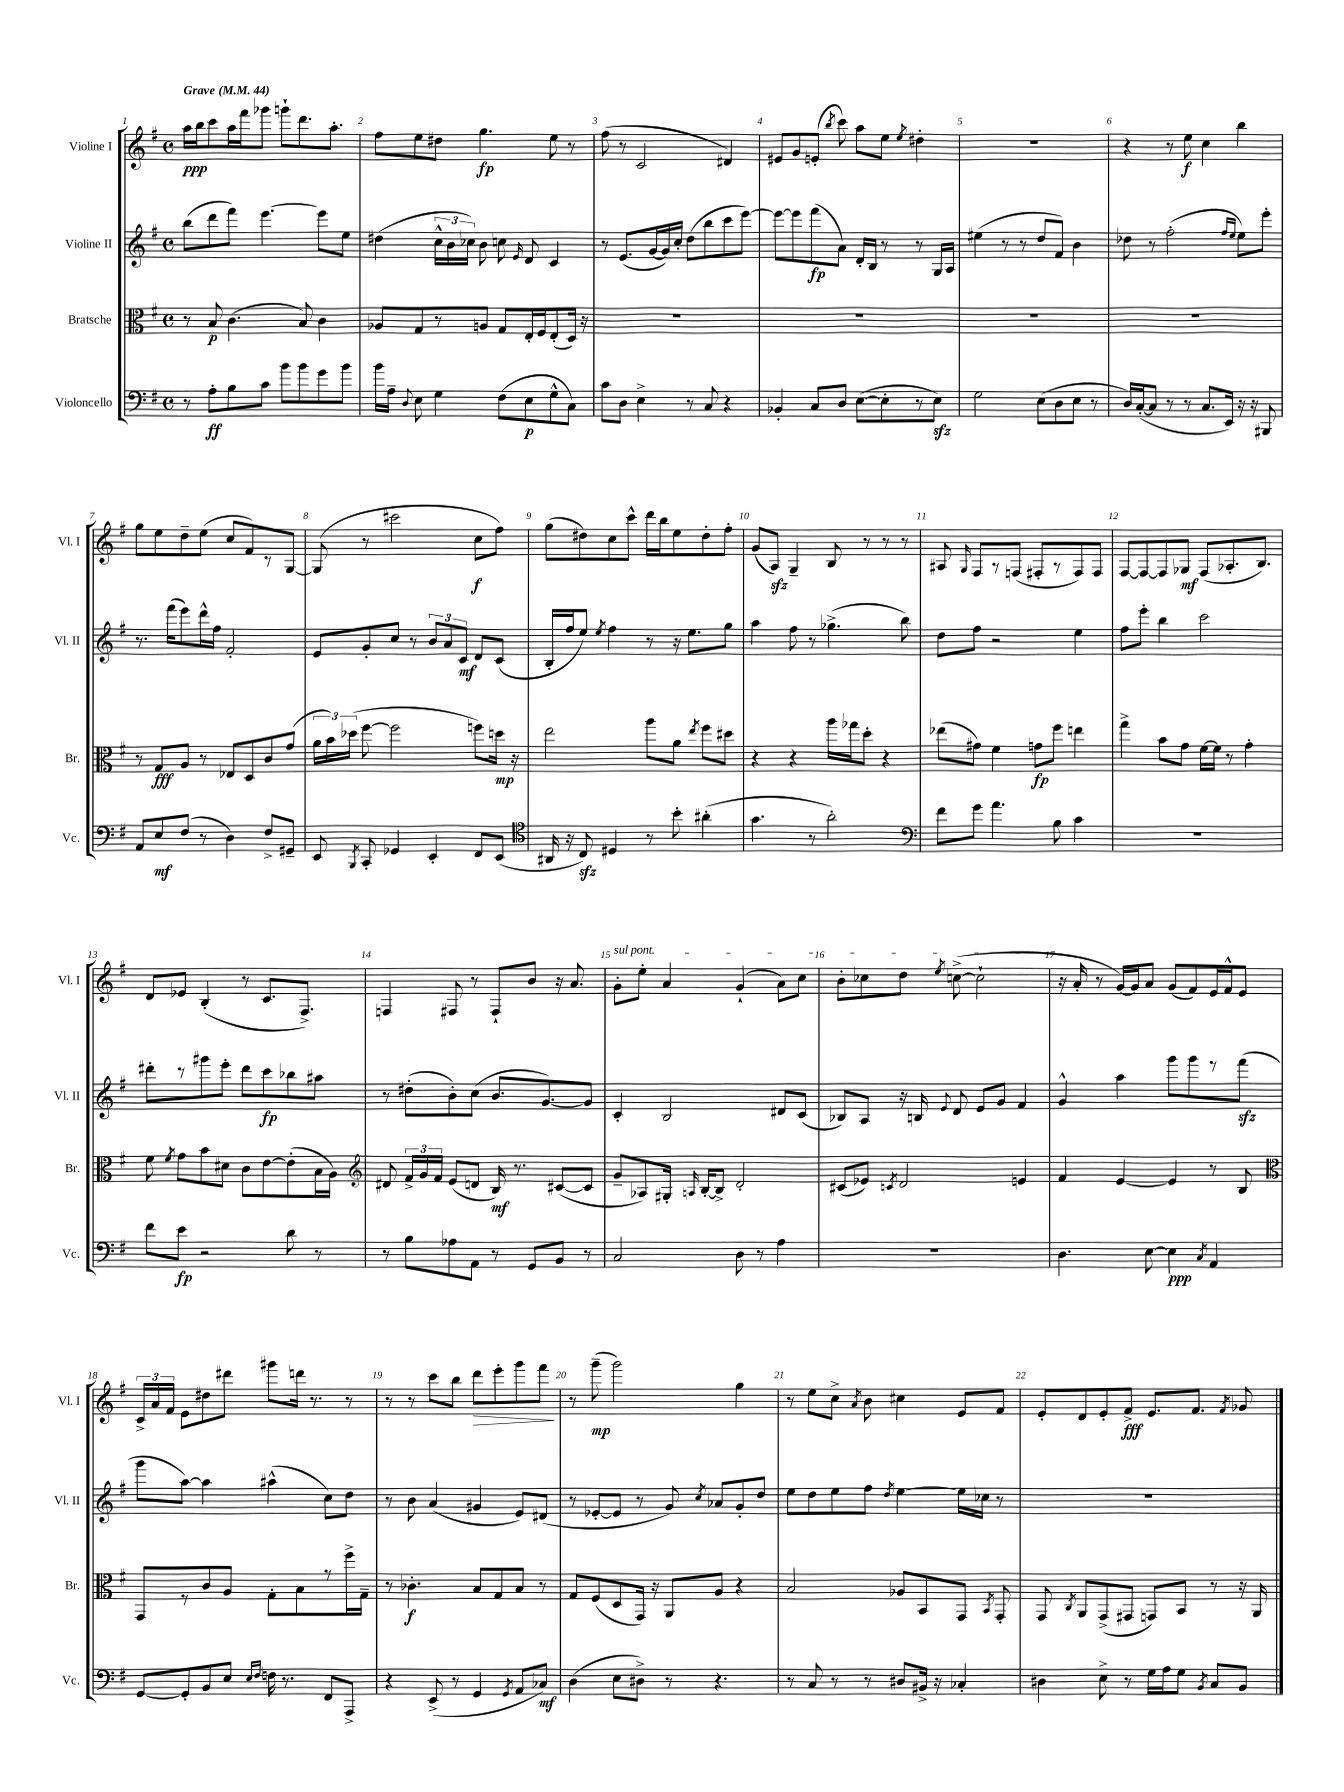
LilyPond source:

<<
\new StaffGroup <<
\new Staff = "s0" \with { instrumentName = "Violine I" shortInstrumentName = "Vl. I" } {
    \clef treble \key g \major \defaultTimeSignature \time 4/4 \tempo "Grave" 4 = 44
    \autoBeamOff a''16[\ppp b''16 c'''8 a''16 fis'''16 ges'''8] g'''8[-! d'''8. a''8.]-. |
    fis''8[ e''8 dis''8] g''4.\fp e''8 r8 |
    fis''8( r8 c'2 dis'4) |
    eis'8[ g'8 e'8]-.( \acciaccatura { b''8 } c'''8) a''8[ e''8] \acciaccatura { e''8 } dis''4-. |
    R1 |
    r4 r8 e''8\f c''4 b''4 |
    g''8[ e''8 d''8-- e''8]( c''8[ fis'8) r8 g8]~ |
    g8( r8 cis'''2 c''8[\f fis''8]) |
    g''8[( dis''8) c''8 c'''8]-^ d'''16[ b''16 e''8 dis''8-. fis''8]-. |
    g'8[( a8]\sfz) g4-- b8 r8 r8 r8 |
    ais8 \grace { g16 } fis8[ r8 f8]( fis8[-. r8 fis8) fis8] |
    fis8[~ fis8~ fis8 ges8]\mf fis8[( aes8.-. b8.]) |
    d'8[ ees'8] b4-.( r8 c'8.[ fis8.]->) |
    f4 fis8 r8 fis8[-! b'8] r16 a'8. |
    \once \override TextSpanner.bound-details.left.text = \markup { \italic "sul pont." } g'8[-.\startTextSpan e''8]-. a'4 g'4-!( a'8[) c''8] |
    b'8[-. ces''8 d''8] \acciaccatura { e''8 } c''8~->( c''2-!\stopTextSpan |
    r16 a'16-. r8 g'16[~) g'16 a'8] g'8[( fis'8) e'16 fis'16-^ e'8] |
    \tuplet 3/2 { c'16[-> a'16 fis'16] } e'8[ dis''8 dis'''8] gis'''8[ d'''16] r8. r8 |
    r8 r8 c'''8[ b''8] d'''8[\> e'''8-. g'''8 fis'''8]\! |
    r8 g'''8--\mp( g'''2) g''4 |
    r8 e''8[ c''8]-> \acciaccatura { a'8 } b'8 cis''4 e'8[ fis'8] |
    e'8[-. d'8 e'8-. fis'8]->\fff e'8.[ fis'8.] \acciaccatura { fis'8 } ges'8 \bar "|." |
}
\new Staff = "s1" \with { instrumentName = "Violine II" shortInstrumentName = "Vl. II" } {
    \clef treble \key g \major \defaultTimeSignature \time 4/4
    \autoBeamOff b''8[( d'''8 fis'''8]) e'''4.~ e'''8[ e''8] |
    dis''4( \tuplet 3/2 { c''16[-^ b'16 ces''16]) } b'8 c''8 \grace { e'16 } d'8 c'4 |
    r8 e'8.[( g'16~ g'16) c''16]-. d''8[( b''8 c'''8 e'''8]~) |
    e'''8[~ e'''8 fis'''8\fp( a'8]) d'16[-. b16] r8 r8 g16[ a16] |
    eis''4( r8 r8 d''8[ fis'8]) b'4 |
    des''8 r8 fis''2-.( \grace { fis''16[ e''16] } e''8[) e'''8]-. |
    r8. fis'''16[( e'''8) d'''16-^ fis''16] fis'2-. |
    e'8[ g'8-. c''8] r8 \tuplet 3/2 { b'8[ a'8 c'8]\mf } d'8[ c'8]( |
    b16[-. fis''16 e''8]) \acciaccatura { e''8 } fis''4 r8 r16 e''8.[ g''8] |
    a''4 fis''8 r8 ges''4.->( b''8) |
    d''8[ fis''8] r2 e''4 |
    fis''8[ e'''8]-. b''4 c'''2 |
    dis'''8[-. r8 gis'''8 e'''8]-. dis'''8[ c'''8\fp bes''8 ais''8] |
    r8 dis''8[-.( b'8-.) c''8]( b'8.[ g'8.~) g'8] |
    c'4-. b2 dis'8[ c'8]( |
    bes8[) a8] r16 b16 \appoggiatura { e'8 } d'8 e'8[ g'8] fis'4 |
    g'4-^ a''4 g'''8[ g'''8 r8 fis'''8]\sfz( |
    g'''8[ a''8]~) a''4 ais''4-^( c''8[) d''8] |
    r8 b'8 a'4( gis'4 e'8[) dis'8]( |
    r8 ees'8[~-. ees'8] r8 g'8) \acciaccatura { c''8 } aes'8[ g'8-. d''8] |
    e''8[ d''8 e''8 fis''8] \acciaccatura { d''8 } e''4~ e''16[ ces''16] r8 |
    R1 \bar "|." |
}
\new Staff = "s2" \with { instrumentName = "Bratsche" shortInstrumentName = "Br." } {
    \clef alto \key g \major \defaultTimeSignature \time 4/4
    \autoBeamOff r8 b8\p c'4.( b8) c'4 |
    aes8[ g8 r8 a8] g8[ e16-. fis16 e8-.( d16]) r16 |
    R1 |
    R1 |
    R1 |
    R1 |
    r8 g8[\fff a8] r8 ees8[ d8 c'8 g'8]( |
    \tuplet 3/2 { a'16[ b'16) des''16]( } fis''8~ fis''2 f''8[) d''16]\mp r16 |
    e''2 a''8[ a'8] \acciaccatura { e''8 } fis''8[ dis''8] |
    r4 r4 a''16[ ges''16 d''8]-. r4 |
    ees''8[( gis'8]) fis'4 g'8[\fp fis''8] e''4 |
    g''4-> b'8[ g'8] fis'16[~ fis'16] r8 g'4-. |
    fis'8 \acciaccatura { fis'8 } g'8[ b'8 dis'8] c'8[ e'8~ e'8-.( b16 a16]) |
    \clef treble dis'8 \tuplet 3/2 { fis'16[-> g'16 fis'16] } e'8[( d'8] b16\mf) r8. cis'8[~( cis'8] |
    g'8[-- aes8) gis16]-. \grace { a16 } b16[~-. b8]-> d'2-. |
    cis'8[( ees'8]) \acciaccatura { c'8 } d'2 e'4 |
    fis'4 e'4~ e'4 r8 b8 |
    \clef alto g,8[ r8 c'8 a8] g8[-. b8 r8 fis''16-> g16]-- |
    r8 ces'4.-.\f b8[ g8 b8] r8 |
    g8[ fis8( d8 g,16]) r16 a,8[ a8] r4 |
    b2 aes8[ b,8 g,8] \acciaccatura { b,8 } g,8-. |
    g,8 \acciaccatura { c8 } a,8[ g,8->( gis,8] g,8[) b,8] r8 r16 a,16 \bar "|." |
}
\new Staff = "s3" \with { instrumentName = "Violoncello" shortInstrumentName = "Vc." } {
    \clef bass \key g \major \defaultTimeSignature \time 4/4
    \autoBeamOff r8 a8[-.\ff b8 c'8] b'8[ b'8 g'8 b'8] |
    b'16[ a16]-- \appoggiatura { d8 } e8 g4 fis8[( e8\p g8-^ c8]) |
    c'8[ d8] e4-> r8 c8 r4 |
    bes,4-. c8[ d8] e8[~( e8-. r8 e8]\sfz) |
    g2 e8[( d8 e8] r8 |
    d16[) c16~-.( c8] r8 r8 c8.[ e,16]) r16 r16 bis,,8 |
    a,8[ e8\mf fis8]( r8 d4) fis8[-> gis,8]-- |
    e,8 \acciaccatura { b,,8 } c,8-. ges,4 e,4-. fis,8[ e,8]( |
    \clef tenor ais,16 r16 c8\sfz) dis4 r8 b'8-. ais'4-.( |
    g'4. r8 a'2-.) |
    \clef bass fis'8[ g'8] a'4. b8 c'4 |
    R1 |
    fis'8[ e'8]\fp r2 d'8 r8 |
    r8 b8[ aes8 a,8] r8 g,8[ b,8] r8 |
    c2 d8 r8 a4 |
    R1 |
    d4. e8~ e4\ppp \acciaccatura { c8 } a,4 |
    g,8[~ g,8-. b,8 e8] \grace { e16[ fis16] } f16 r8. fis,8[ a,,8]-> |
    r4 e,8->( r8 g,4 \acciaccatura { g,8 } a,8[ ces8]\mf) |
    d4( e8[ dis8]->) r8 r4. |
    r8 c8 r8 r8 dis8[ bis,16]-> r16 ces4-. |
    dis4 e8-> r8 g16[ a16 g8] \acciaccatura { b,8 } c8[ b,8] \bar "|." |
}
>>
>>
\layout { \context { \Score \override BarNumber.break-visibility = ##(#f #t #t) barNumberVisibility = #all-bar-numbers-visible } }
